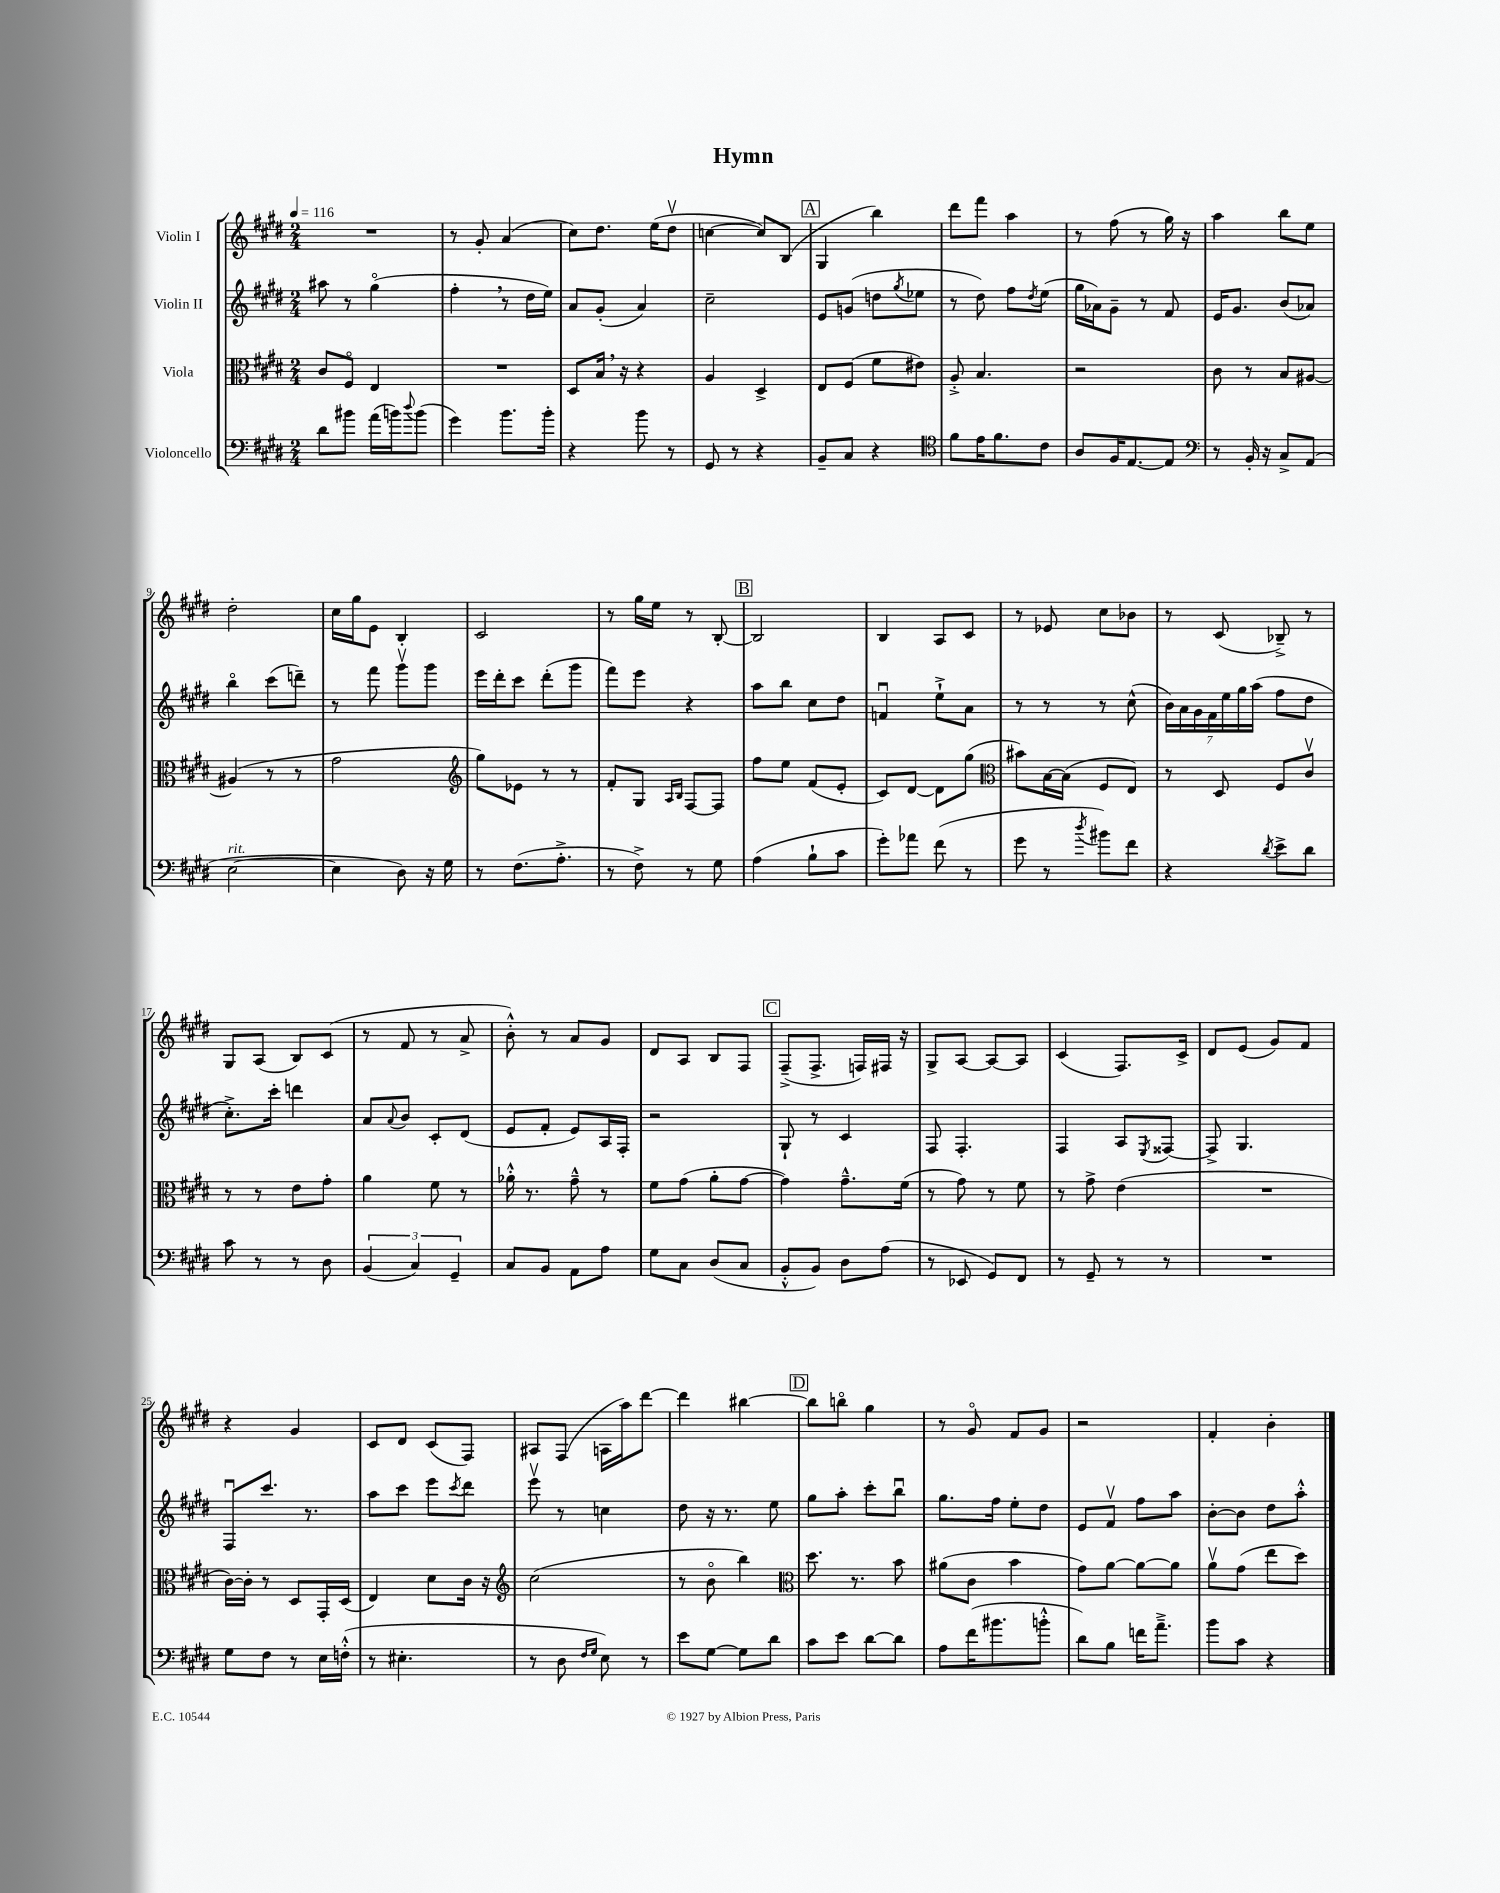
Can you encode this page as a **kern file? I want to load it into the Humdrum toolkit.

**kern	**kern	**kern	**kern
*staff4	*staff3	*staff2	*staff1
*clefF4	*clefC3	*clefG2	*clefG2
*k[f#c#g#d#]	*k[f#c#g#d#]	*k[f#c#g#d#]	*k[f#c#g#d#]
*M2/4	*M2/4	*M2/4	*M2/4
*MM116	*MM116	*MM116	*MM116
8d#	8c#	8aa#	2r
8b#	8F#o	8r	.
(16a	4E	(4gg#o	.
16b)	.	.	.
8qqdd#	.	.	.
(8b	.	.	.
=	=	=	=
4g#)	2r	4ff#'	8r
.	.	.	8g#'
8.b	.	8r	(4a
.	.	16dd#	.
16b'	.	16ee)	.
=	=	=	=
4r	8D#	8a	8cc#)
.	16B	(8g#'	8.dd#
.	16r	.	.
8b	4r	4a)	.
.	.	.	(16ee
8r	.	.	8dd#v
=	=	=	=
8GG#	4A	2cc#~	[4cc
8r	.	.	.
4r	4D#^	.	8cc])
.	.	.	(8B
=	=	=	=
8BB~	8E	8e	4G#
8C#	(8F#	(8g	.
4r	8f#	8dd	4bb)
.	.	8qgg#	.
.	8e#)	8ee-	.
=	=	=	=
*clefC4	*	*	*
8f#	8A'^	8r	8ddd#
16e	4.B	8dd#)	8fff#
8.f#	.	.	.
.	.	8ff#	4aa
.	.	8qdd#	.
8c#	.	(8ee	.
=	=	=	=
8A	2r	16gg#	8r
.	.	16a-)	.
16F#	.	8g#~	(8ff#
[8.E	.	.	.
.	.	8r	8r
8E]	.	8f#	16gg#)
.	.	.	16r
=	=	=	=
*clefF4	*	*	*
8r	8c#	16e	4aa
.	.	8.g#	.
16BB'	8r	.	.
16r	.	.	.
8C#^	8B	(8b	8bb
(8AA	[8A#	8a-)	8ee
=	=	=	=
[2E	(4A#]	4bbo	2dd#'
.	8r	(8ccc#	.
.	8r	8ddd~)	.
=	=	=	=
4E]	2g#	8r	16cc#
.	.	.	16gg#
.	.	8fff#	8e
8D#)	.	8ggg#v	4B'
16r	.	8ggg#	.
16G#	.	.	.
=	=	=	=
*	*clefG2	*	*
8r	8gg#)	16eee	2c#
.	.	16ddd#'	.
(8.F#	8e-	8ccc#	.
.	8r	(8ddd#'	.
8.A'^	.	.	.
.	8r	8ggg#	.
=	=	=	=
8r	8f#'	8fff#)	8r
8F#^)	8G#	8eee	16gg#
.	.	.	16ee
.	16qqA	.	.
.	16qqB	.	.
8r	[8F#	4r	8r
8G#	8F#]	.	[8B'
=	=	=	=
(4A	8ff#	8aa	2B]
.	8ee	8bb	.
8B`	(8f#	8cc#	.
8c#	8e'	8dd#	.
=	=	=	=
8g#')	8c#)	4fu	4B
8a-	[8d#	.	.
(8f#	8d#]	8ee`^	8A
8r	(8gg#	8a	8c#
=	=	=	=
*	*clefC3	*	*
8g#	8b#)	8r	8r
8r	[16B	8r	8e-
.	(16B]	.	.
8qdd#	.	.	.
8b#)	8F#	8r	8cc#
8f#	8E)	(8cc#^^	8b-
=	=	=	=
4r	8r	28b)	8r
.	.	28a	.
.	.	28g#	.
.	.	28f#	.
.	8D#	.	(8c#
.	.	28ee	.
.	.	28gg#	.
.	.	(28aa	.
8qd#	.	.	.
8e^	8F#	8ff#	8B-~^)
8d#	8c#v	8dd#	8r
=	=	=	=
8c#	8r	8.cc#'^)	8G#
8r	8r	.	(8A
.	.	16ccc#'	.
8r	8e	4ddd	8B)
8D#	8g#'	.	(8c#
=	=	=	=
(6BB	4a	8a	8r
.	.	8qqa	.
.	.	8b	8f#
6C#)	.	.	.
.	8f#	8c#'	8r
6GG#~	.	.	.
.	8r	(8d#	8a^
=	=	=	=
8C#	16a-'^^	8e	8b'^^)
.	8.r	.	.
8BB	.	8f#'	8r
8AA	8g#~^^	8e)	8a
8A	8r	16A	8g#
.	.	16F#'	.
=	=	=	=
8G#	8f#	2r	8d#
8C#	(8g#	.	8A
(8D#	8a'	.	8B
8C#	[8g#	.	8F#
=	=	=	=
8BB'^^	4g#])	8G#`	(8F#~^
8BB)	.	8r	8.F#^
8D#	8.g#~^^	4c#	.
.	.	.	16F)
(8A	.	.	16F#
.	(16f#	.	16r
=	=	=	=
8r	8r	8F#	8G#^
8EE-	8g#)	4.F#'	[8A
8GG#)	8r	.	8A_
8FF#	8f#	.	8A]
=	=	=	=
8r	8r	4F#	(4c#
8GG#~	8g#^	.	.
8r	(4e	8A	8.F#)
.	.	8qE	.
8r	.	[8F##	.
.	.	.	16c#^
=	=	=	=
2r	2r	8F##^]	8d#
.	.	4.G#	(8e
.	.	.	8g#)
.	.	.	8f#
=	=	=	=
8G#	[16c#)	8F#u	4r
.	16c#']	.	.
8F#	8r	8.ccc#	.
8r	8D#	.	4g#
.	.	8.r	.
16E	16GG#'	.	.
(16F'^^	(16D#	.	.
=	=	=	=
8r	4E)	8aa	8c#
4.E#'	.	8ccc#	8d#
.	8d#	8eee	(8c#
.	.	8qccc#	.
.	16c#	8ddd#	8F#)
.	16r	.	.
=	=	=	=
*	*clefG2	*	*
8r	(2cc#	8eeev	8A#
8D#	.	8r	(8F#
16qqF#	.	.	.
16qqG#	.	.	.
8E)	.	4cc	16A
.	.	.	16aa)
8r	.	.	[8ddd#
=	=	=	=
8e	8r	8dd#	4ddd#]
[8G#	8bo	16r	.
.	.	8.r	.
8G#]	4bb)	.	[4bb#
8d#	.	8ee	.
=	=	=	=
*	*clefC3	*	*
8c#	8.dd#	8gg#	8bb#]
8e	.	8aa'	8bbo
.	8.r	.	.
[8d#	.	8ccc#'	4gg#
8d#]	8b	8bbu	.
=	=	=	=
8A	(8a#	8.gg#	8r
(16f#	8c#	.	8g#o
8.b#	.	16ff#	.
.	4b	8ee'	8f#
8b'^^	.	8dd#	8g#
=	=	=	=
8d#)	8g#)	8e	2r
8B	[8a	8f#v	.
16f	8a_	8ff#	.
8.a~^	.	.	.
.	8a]	8aa	.
=	=	=	=
8b	8av	[8b'	4f#'
8c#	(8g#	8b]	.
4r	8ee	8dd#	4b'
.	8dd#)	8aa'^^	.
==	==	==	==
*-	*-	*-	*-
